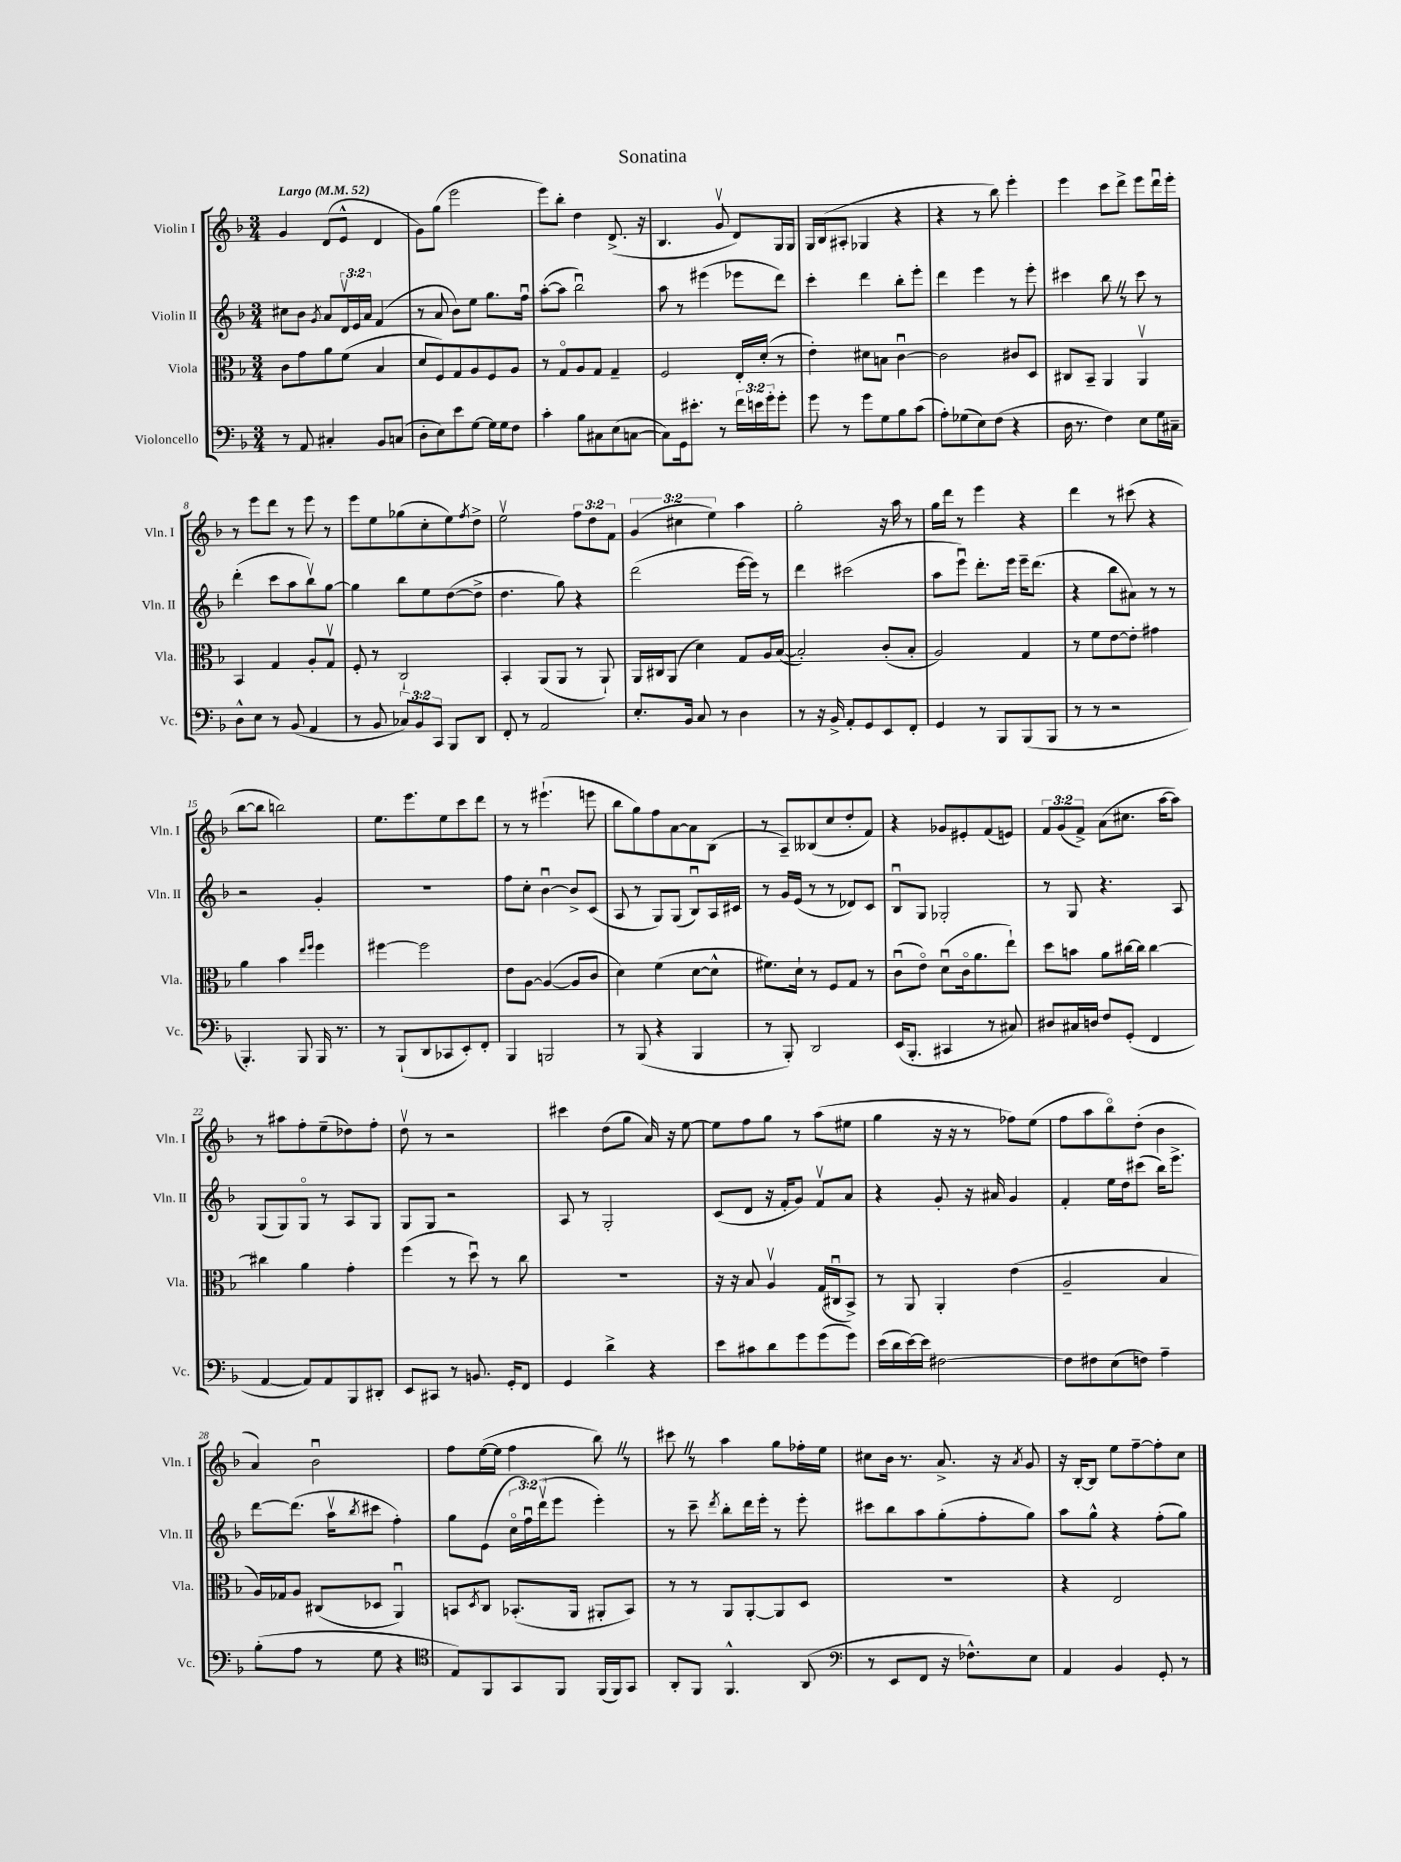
\header { title = "Sonatina" }
<<
\new StaffGroup <<
\new Staff = "s0" \with { instrumentName = "Violin I" shortInstrumentName = "Vln. I" } {
    \clef treble \key f \major \numericTimeSignature \time 3/4 \override Staff.TupletNumber.text = #tuplet-number::calc-fraction-text \tempo "Largo" 4 = 52
    g'4 d'8( e'8-^ d'4 |
    g'8) g''8( e'''2 |
    e'''8) bes''8-. d''4 d'8.->( r16 |
    bes4. g'8\upbow d'8) g16 g16 |
    g16 bes16( ais8-. ges4 r4 |
    r4 r8 bes''8) e'''4-. |
    e'''4 c'''8 d'''8-> e'''8 d'''16\downbow e'''16-. |
    r8 e'''8 d'''8 r8 e'''8 r8 |
    e'''8 e''8 ges''8( c''8-. e''8) \acciaccatura { f''8 } d''8-> |
    e''2\upbow \tuplet 3/2 { f''8 d''8 f'8 } |
    \tuplet 3/2 { g'4( cis''4 e''4) } a''4 |
    g''2-. r16 a''16 r8 |
    g''16 d'''16 r8 e'''4 r4 |
    d'''4 r8 cis'''8( r4 |
    bes''8~ bes''8 b''2) |
    e''8. e'''8. e''8 c'''8 d'''8 |
    r8 r8 eis'''4.-!( e'''8 |
    bes''8 g''8) f''8 a'8~ a'8 bes8( |
    r8 a8--) beses8( c''8 d''8-. f'8) |
    r4 ges'8 eis'8-. f'8( e'8) |
    \tuplet 3/2 { f'8 g'8( f'8->) } a'8( cis''8. a''16~ a''8) |
    r8 ais''8 f''8-. e''8--( des''8) f''8-. |
    d''8\upbow r8 r2 |
    cis'''4 d''8( g''8 a'16) r16 e''8~ |
    e''8 f''8 g''8 r8 a''8( eis''8 |
    g''4 r16 r16 r8 fes''8) e''8( |
    f''8 a''8 bes''8\flageolet) d''8-.( bes'4 |
    a'4) bes'2\downbow |
    f''8 e''16~( e''16 f''4 bes''8) \once \override BreathingSign.text = \markup { \musicglyph "scripts.caesura.straight" } \breathe r8 |
    cis'''8 \once \override BreathingSign.text = \markup { \musicglyph "scripts.caesura.straight" } \breathe r8 a''4 g''8 fes''16-. e''16 |
    cis''8 bes'16 r8. a'8.-> r16 \acciaccatura { a'8 } g'8 |
    r16 bes16~-. bes8 e''8 f''8~-- f''8-. c''8 \bar "|." |
}
\new Staff = "s1" \with { instrumentName = "Violin II" shortInstrumentName = "Vln. II" } {
    \clef treble \key f \major \numericTimeSignature \time 3/4 \override Staff.TupletNumber.text = #tuplet-number::calc-fraction-text
    cis''8 bes'8 \acciaccatura { g'8 } a'8 \tuplet 3/2 { d'16\upbow e'16 a'16 } f'4( |
    r8 a'8 bes'8) e''8 g''8. f''16\downbow |
    a''8~-.( a''8 bes''2\downbow) |
    a''8 r8 eis'''4( ees'''8 d'''8) |
    c'''4-. d'''4 bes''8-. e'''8-. |
    d'''4 e'''4 r8 e'''8-. |
    cis'''4 bes''8 \once \override BreathingSign.text = \markup { \musicglyph "scripts.caesura.straight" } \breathe r8 cis'''8 r8 |
    d'''4-.( c'''8 a''8 bes''8\upbow) g''8~ |
    g''4 bes''8 e''8 d''8~( d''8-> |
    d''4. g''8) r4 |
    d'''2( e'''16~ e'''16) r8 |
    d'''4 cis'''2( |
    a''8 e'''8\downbow) d'''8.-. e'''16 e'''16-- d'''8.( |
    r4 bes''8 ais'8) r8 r8 |
    r2 g'4-. |
    R2. |
    f''8 c''8-. bes'4~\downbow bes'8-> c'8( |
    a8 r8 g8) g8( bes8\downbow) a16 cis'16 |
    r8 g'16 e'16( r8 r8 des'8) c'8 |
    bes8\downbow g8 ges2-. |
    r8 g8 r4. a8 |
    g8( g8) g8\flageolet r8 a8 g8 |
    g8 g8 r2 |
    a8 r8 g2-. |
    c'8( d'8 r16 f'16-. g'8) f'8\upbow a'8 |
    r4 g'8-. r16 ais'16 g'4 |
    f'4-. e''16 d''16 cis'''8( bes''16) e'''8.-> |
    d'''8~ d'''8.( a''16\upbow \acciaccatura { bes''8 } cis'''8 f''4-.) |
    g''8 e'8( \tuplet 3/2 { c''16\flageolet f''16\downbow) d'''16\upbow( } e'''8 e'''4-.) |
    r8 c'''8-- \acciaccatura { d'''8 } bes''8-. d'''16 e'''16-. r8 e'''8-. |
    cis'''8 bes''8 a''8 g''8-.( f''8-. g''8) |
    a''8 g''8-^ r4 f''8-.( g''8) \bar "|." |
}
\new Staff = "s2" \with { instrumentName = "Viola" shortInstrumentName = "Vla." } {
    \clef alto \key f \major \numericTimeSignature \time 3/4
    c'8 g'8 a'8 f'8( bes4 |
    d'8 f8) g8 a8 f8 a8 |
    r8 g8\flageolet a8 g8 g4-- |
    f2 e16-. d'16-.( r8 |
    e'4-.) dis'8 b8 c'4~\downbow |
    c'2 cis'8 d8 |
    cis8 bes,8-- a,4 a,4\upbow |
    bes,4 g4 a8-. g8\upbow |
    f8-. r8 c2-! |
    bes,4-. a,8( a,8 r8 a,8-!) |
    a,16 cis16 a,8( d'4) g8 a16 bes16~( |
    bes2-.) c'8-.( bes8-. |
    a2) g4 |
    r8 f'8 e'8~ e'8-. gis'4 |
    a'4 bes'4 \grace { e''16 f''16 } f''4 |
    fis''4~ fis''2 |
    e'8 a8~ a4~( a8 c'8 |
    d'4) f'4( d'8~ d'8-^ |
    fis'8.) d'16-! r8 f8 g8 r8 |
    c'8\downbow( e'8\flageolet) d'8\downbow( c'16\flageolet a'8. e''8-!) |
    d''8 b'8 a'8 cis''16~ cis''16 cis''4~ |
    cis''4 a'4 g'4-. |
    f''4( r8 d''8\downbow) r8 c''8 |
    R2. |
    r16 r16 bes8 a4\upbow g16( cis16\downbow bes,8->) |
    r8 a,8 a,4-. e'4( |
    a2-- bes4 |
    a16) ges16 a8 cis8( des8 a,4\downbow) |
    b,8 \acciaccatura { d8 } c8 bes,8.-.( a,16 ais,8-. bes,8) |
    r8 r8 a,8 a,8~-. a,8 d8 |
    R2. |
    r4 e2 \bar "|." |
}
\new Staff = "s3" \with { instrumentName = "Violoncello" shortInstrumentName = "Vc." } {
    \clef bass \key f \major \numericTimeSignature \time 3/4 \override Staff.TupletNumber.text = #tuplet-number::calc-fraction-text
    r8 a,8 cis4-. bes,8 c8( |
    d8-. e8) e'8 g8~ g16 g16 f8 |
    c'4-. bes8 cis8 e8( c8~ |
    c8) g,16 eis'8.-. r8 \tuplet 3/2 { f'16 e'16 g'16-. } g'8-. |
    g'8 r8 g'8 g8 bes8 c'8( |
    a8-.) ges8( e8) f8( r4 |
    d16 r8. f4) e8 g16 cis16-- |
    d8-^ e8 r8 bes,8( a,4 |
    r8 bes,8 \tuplet 3/2 { ces8) bes,8 c,8 } bes,,8 d,8 |
    f,8-. r8 a,2 |
    e8.-. bes,16 c8 r8 d4 |
    r8 r16 bes,16-> a,8-. g,8 e,8 f,8-. |
    g,4 r8 bes,,8 bes,,8( bes,,8 |
    r8 r8 r2 |
    bes,,4.-.) bes,,8 bes,,16 r8. |
    r8 bes,,8-!( d,8 ces,8 e,8-.) f,8-. |
    bes,,4 b,,2 |
    r8 bes,,8( r4 bes,,4 |
    r8 bes,,8-.) d,2 |
    e,16( bes,,8.-. cis,4 r8 cis8) |
    dis8 cis16 d16 f8 g,8-.( f,4 |
    a,4~ a,8) a,8 bes,,8 dis,8-. |
    e,8 cis,8 r8 b,8. g,16-. f,8 |
    g,4 d'4-> r4 |
    e'8 cis'8 d'8 g'8 g'8( g'8) |
    e'16( d'16 e'16~) e'16 fis2~ |
    fis8 fis8 e8( f8) a4-- |
    bes8-.( a8 r8 g8 r4 |
    \clef tenor e8) f,8 g,8 f,8 f,16( f,16) g,8 |
    a,8-. f,8 f,4.-^ a,8( |
    \clef bass r8 e,8 f,8 r16 fes8.-^) e8 |
    a,4 bes,4 g,8-. r8 \bar "|." |
}
>>
>>
